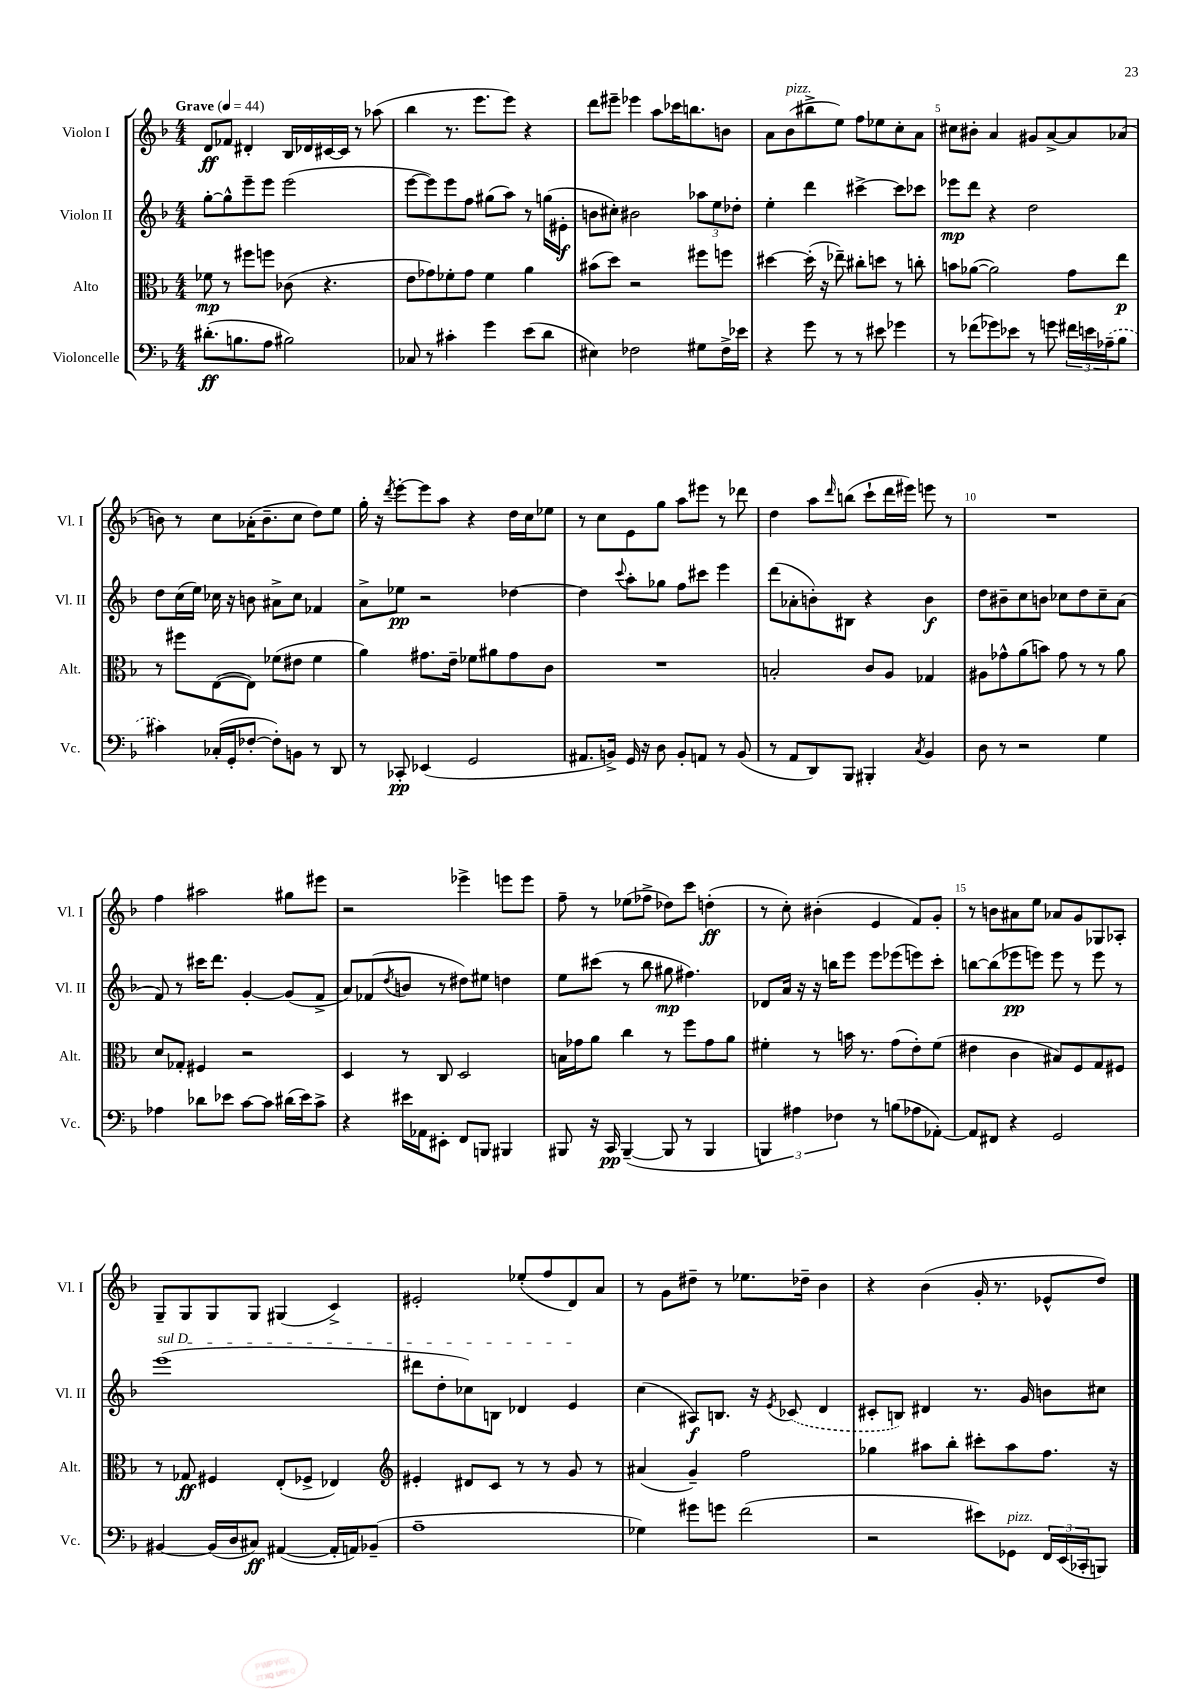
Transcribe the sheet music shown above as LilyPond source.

<<
\new StaffGroup <<
\new Staff = "s0" \with { instrumentName = "Violon I" shortInstrumentName = "Vl. I" } {
    \clef treble \key f \major \numericTimeSignature \time 4/4 \tempo "Grave" 4 = 44
    d'8\ff fes'8 dis'4-. bes16 des'16 cis'16~ cis'16 r8 aes''8( |
    bes''4 r8. e'''8. e'''8) r4 |
    d'''8 eis'''8-- ees'''4 a''8 ces'''16 b''8. b'8 |
    a'8 bes'8^\markup { \italic "pizz." }( bis''8-> e''8) f''8 ees''8 c''8-. a'8 |
    cis''8 bis'8-. a'4 gis'8 a'8~-> a'8 aes'8( |
    b'8) r8 c''8 aes'16-.( b'8.-- c''8 d''8) e''8 |
    g''16-. r16 \acciaccatura { d'''8 } e'''8~-. e'''8 a''8 r4 d''16 c''16 ees''8 |
    r8 c''8 e'8 g''8 a''8 eis'''8 r8 des'''8 |
    d''4 a''8 \grace { d'''16 } b''8( c'''8-! d'''16 eis'''16) e'''8 r8 |
    R1 |
    f''4 ais''2 gis''8 eis'''8 |
    r2 ees'''4-> e'''8 e'''8 |
    f''8-- r8 ees''8( fes''8-> des''8) c'''8 d''4-.\ff( |
    r8 c''8-.) bis'4-.( e'4 f'8) g'8-. |
    r8 b'8 ais'8 e''8 aes'8 g'8 ges8 aes8-. |
    g8-- g8 g8 g8 gis4( c'4->) |
    eis'2-. ees''8-.( f''8 d'8) a'8 |
    r8 g'8 dis''8-- r8 ees''8. des''16-- bes'4 |
    r4 bes'4( g'16-. r8. ees'8-^ d''8) \bar "|." |
}
\new Staff = "s1" \with { instrumentName = "Violon II" shortInstrumentName = "Vl. II" } {
    \clef treble \key f \major \numericTimeSignature \time 4/4
    g''8~-. g''8-^ e'''8-- e'''8 e'''2( |
    e'''8~ e'''8) e'''8 f''8 gis''8( a''8) r8 g''16( eis'16-.\f |
    b'8 cis''8-.) bis'2 \tuplet 3/2 { aes''8 e''8 des''8-. } |
    e''4-. d'''4 cis'''4~-> cis'''8 ces'''8 |
    ees'''8\mp d'''8 r4 d''2 |
    d''8 c''16( e''16) ces''16 r16 b'8 ais'8-> ces''8 fes'4 |
    a'8-> ees''8\pp r2 des''4~ |
    des''4 \appoggiatura { c'''8 } a''8-. ges''8 f''8 cis'''8 e'''4 |
    d'''8( aes'8-. b'8-.) bis8 r4 b'4\f |
    d''8 bis'8-- c''8 b'8 ces''8 d''8 ces''8-- a'8( |
    f'8) r8 cis'''16 d'''8. g'4~-. g'8( f'8-> |
    a'8) fes'8( \acciaccatura { d''8 } b'8 r8 dis''8) eis''8 d''4 |
    e''8 cis'''8( r8 bes''8 gis''8\mp fis''4.) |
    des'8 a'16 r16 r16 b''16 e'''8 e'''8 ees'''8( e'''8) c'''8-. |
    b''8~ b''8( ees'''8\pp e'''8) e'''8 r8 e'''8 r8 |
    \once \override TextSpanner.bound-details.left.text = \markup { \italic "sul D" } e'''1\startTextSpan( |
    dis'''8 d''8-. ces''8) b8 des'4 e'4\stopTextSpan |
    c''4( ais8\f) b8. r16 \acciaccatura { e'8 } \once \slurDashed ces'8( d'4 |
    cis'8-. b8) dis'4 r8. g'16 b'8 cis''8 \bar "|." |
}
\new Staff = "s2" \with { instrumentName = "Alto" shortInstrumentName = "Alt." } {
    \clef alto \key f \major \numericTimeSignature \time 4/4
    fes'8\mp r8 fis''8 f''8 ces'8( r4. |
    e'8 ges'8) fes'8-. ges'8 fes'4 a'4 |
    bis'8( d''8) r2 fis''8 f''8 |
    dis''4~ dis''16-.( r16 ees''8--) cis''8-. d''8 r8 c''8-. |
    b'8 aes'8~( aes'2) g'8 e''8\p |
    r8 fis''8 e8~( e8) fes'8( eis'8 fes'4 |
    a'4) gis'8. e'16-- fes'8 ais'8 gis'8 c'8 |
    R1 |
    b2-. c'8 a8 ges4 |
    ais8 ges'8-^ a'8( b'8) ges'8 r8 r8 a'8 |
    d'8 ges8-. fis4 r2 |
    d4 r8 c8 d2 |
    b16 ges'16 a'8 c''4 r8 f''8 ges'8 a'8 |
    fis'4-. r8 b'16 r8. g'8( e'8-.) fis'8( |
    eis'4 c'4 bis8) f8 g8 fis8 |
    r8 ges8\ff fis4 e8-.( fes8-> ees4) |
    \clef treble eis'4-. dis'8 c'8 r8 r8 g'8 r8 |
    ais'4( g'4--) f''2 |
    ges''4 ais''8 bes''8-. cis'''8-. ais''8 f''8. r16 \bar "|." |
}
\new Staff = "s3" \with { instrumentName = "Violoncelle" shortInstrumentName = "Vc." } {
    \clef bass \key f \major \numericTimeSignature \time 4/4
    dis'8.-.\ff( b8. a8 bis2) |
    ces8 r8 cis'4-. g'4 e'8( d'8 |
    eis4) fes2 gis8 fes16-> ees'16 |
    r4 g'8 r8 r8 eis'8 ges'4 |
    r8 fes'8( ges'8) ees'8 r8 g'8 \tuplet 3/2 { fis'16 e'16 \once \slurDashed aes16--( } bes8 |
    cis'4) ces16-.( g,16-. fes8~-. fes8-.) b,8 r8 d,8 |
    r8 ces,8-.\pp ees,4( g,2 |
    ais,8. b,16->) g,16 r16 d8 b,8-. a,8 r8 b,8( |
    r8 a,8 d,8) bes,,8 bis,,4-. \acciaccatura { c8 } bes,4 |
    d8 r8 r2 g4 |
    aes4 des'8 ees'8 c'8~ c'8 dis'16( ees'16) c'8-> |
    r4 eis'16 aes,16 eis,8-. f,8 b,,8 bis,,4 |
    bis,,8 r16 c,16\pp bis,,4~--( bis,,8 r8 bis,,4 |
    \tuplet 3/2 { b,,4) ais4 fes4 } r8 b8( aes8 aes,8~-.) |
    aes,8 fis,8 r4 g,2 |
    bis,4~ bis,16( d16 cis8\ff) ais,4~( ais,16-. a,16) bes,8--( |
    a1-- |
    ges4) gis'8 g'8 f'2( |
    r2 eis'8) ges,8^\markup { \italic "pizz." } \tuplet 3/2 { f,16 e,16( ces,16-. } b,,8) \bar "|." |
}
>>
>>
\layout { \context { \Score \override BarNumber.break-visibility = ##(#f #t #t) barNumberVisibility = #(every-nth-bar-number-visible 5) } }
